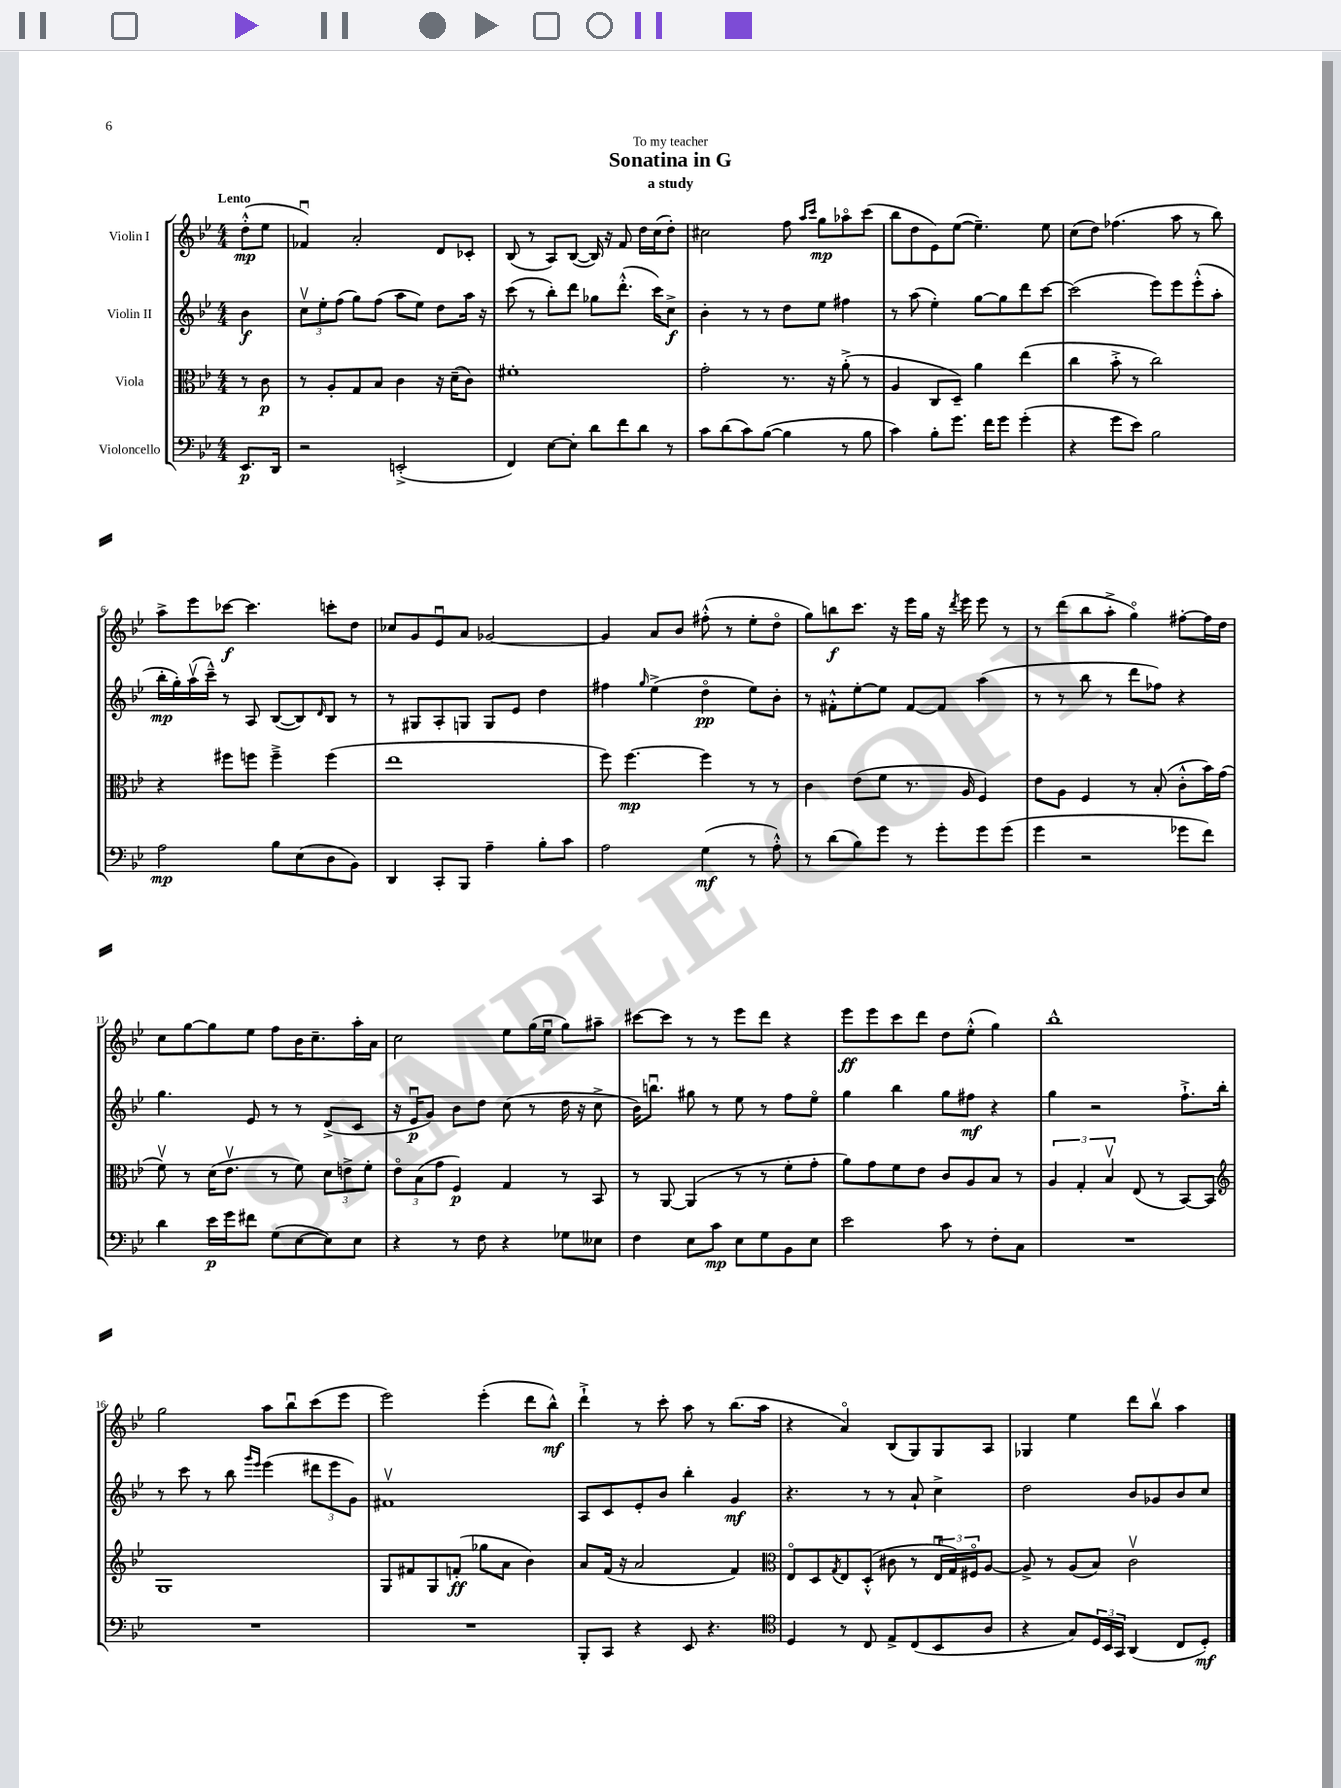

**kern	**dynam	**kern	**dynam	**kern	**dynam	**kern	**dynam
*part4	*part4	*part3	*part3	*part2	*part2	*part1	*part1
*staff4	*staff4	*staff3	*staff3	*staff2	*staff2	*staff1	*staff1
*I"Violoncello	*	*I"Viola	*	*I"Violin II	*	*I"Violin I	*
*clefF4	*	*clefC3	*	*clefG2	*	*clefG2	*
*k[b-e-]	*	*k[b-e-]	*	*k[b-e-]	*	*k[b-e-]	*
*M4/4	*	*M4/4	*	*M4/4	*	*M4/4	*
=	=	=	=	=	=	=	=
!	!	!	!	!	!	!LO:TX:a:B:t=Lento	!
8.EE-/L	p	8r	.	4b-\	f	(8dd'^^\L	mp
.	.	8c\	p	.	.	8ee-\J	.
16DD/Jk	.	.	.	.	.	.	.
=1	=1	=1	=1	=1	=1	=1	=1
2r	.	8r	.	12ccv\L	.	4f-Xu/)	.
.	.	.	.	12ee-'\	.	.	.
.	.	8A'/L	.	.	.	.	.
.	.	.	.	(12ff\J	.	.	.
.	.	8G/	.	8gg\L)	.	2a'/	.
.	.	8B-/J	.	(8ff\J	.	.	.
(2EEn'^/	.	4c\	.	8aa\L	.	.	.
.	.	.	.	8ee-\J)	.	.	.
.	.	16r	.	8dd\L	.	8d/L	.
.	.	(16d~\KL	.	.	.	.	.
.	.	8c\J)	.	16aa\Jk	.	8c-X'/J	.
.	.	.	.	16r	.	.	.
=2	=2	=2	=2	=2	=2	=2	=2
4FF/)	.	1f#X'	.	(8ccc\	.	(8B-/	.
.	.	.	.	8r	.	8r	.
[8E-\L	.	.	.	8bb-'\L)	.	8A/L)	.
8E-'\J]	.	.	.	8ddd\J	.	([8B-/J	.
8d\L	.	.	.	8gg-X\L	.	16B-/])	.
.	.	.	.	.	.	16r	.
8f\	.	.	.	(8.ddd'^^\J	.	8f/	.
8d\J	.	.	.	.	.	16dd\LL	.
.	.	.	.	16ccc\KL)	.	(16cc\J	.
8r	.	.	.	8cc^\J	f	8dd'\J)	.
=3	=3	=3	=3	=3	=3	=3	=3
8c\L	.	2g'\	.	4b-'\	.	2cc#X\	.
(8d\	.	.	.	.	.	.	.
8c\)	.	.	.	8r	.	.	.
([8B-\J	.	.	.	8r	.	.	.
4B-\]	.	8.r	.	8dd\L	.	8ff\	.
.	.	.	.	.	.	16qqaa/LL	.
.	.	.	.	.	.	16qqccc/JJ	.
.	.	.	.	8ee-\J	.	8gg\L	mp
.	.	16r	.	.	.	.	.
8r	.	(8a'^\	.	4ff#X\	.	8aa-X\	.
8B-\	.	8r	.	.	.	(8ccc\J	.
=4	=4	=4	=4	=4	=4	=4	=4
4c\)	.	4A/	.	8r	.	8bb-\L	.
.	.	.	.	(8aa\	.	8dd\	.
8B-'\L	.	8C/L	.	4ee-'\)	.	8e-\)	.
8.g\J	.	8D~/J)	.	.	.	([8ee-\J	.
.	.	4a\	.	[8gg\L	.	4.ee-~\])	.
16f\KL	.	.	.	.	.	.	.
8g\J	.	.	.	8gg\]	.	.	.
(4g'\	.	(4ee-\	.	8ddd\	.	.	.
.	.	.	.	[8ccc\J	.	8ee-\	.
=5	=5	=5	=5	=5	=5	=5	=5
4r	.	4cc\	.	(2ccc\]	.	(8cc\L	.
.	.	.	.	.	.	8dd\J)	.
8g\L	.	8b-'^\	.	.	.	(4.ff-X\	.
8e-\J)	.	8r	.	.	.	.	.
2B-\	.	2cc\)	.	8eee-\L)	.	.	.
.	.	.	.	8eee-\	.	8aa\	.
.	.	.	.	(8eee-'^^\	.	8r	.
.	.	.	.	8aa'\J	.	8bb-\)	.
!!LO:LB:g=z
=6	=6	=6	=6	=6	=6	=6	=6
2A\	mp	4r	.	16bb-'\LL	mp	8aa^\L	.
.	.	.	.	16gg'\)	.	.	.
.	.	.	.	(16aav\	.	8eee-\	.
.	.	.	.	16ccc~^^\JJ)	.	.	.
.	.	8ff#X\L	.	8r	.	[8ccc-X\J	f
.	.	8ffn\J	.	8A/	.	4.ccc-\]	.
8B-\L	.	4ff~^\	.	([8B-/L	.	.	.
(8E-\	.	.	.	8B-/])	.	.	.
.	.	.	.	16qqd/	.	.	.
8D\	.	(4ff\	.	8B-/J	.	8cccn'\L	.
8BB-\J)	.	.	.	8r	.	8dd\J	.
=7	=7	=7	=7	=7	=7	=7	=7
4DD/	.	1ee-	.	8r	.	8cc-X/L	.
.	.	.	.	8G#X/L	.	8g/	.
8CC'/L	.	.	.	8A'/	.	8e-u/	.
8BBB-/J	.	.	.	8Gn/J	.	8a/J	.
4A~\	.	.	.	8G/L	.	[2g-X/	.
.	.	.	.	8e-/J	.	.	.
8B-'\L	.	.	.	4dd\	.	.	.
8c\J	.	.	.	.	.	.	.
=8	=8	=8	=8	=8	=8	=8	=8
2A\	.	8ff\)	.	4ff#X\	.	4g-/]	.
.	.	[4.ff\	mp	.	.	.	.
.	.	.	.	16qqgg/	.	.	.
.	.	.	.	(4ee-^\	.	8a/L	.
.	.	.	.	.	.	8b-/J	.
(4G\	mf	4ff\]	.	4dd\	pp	(8ff#X'^^\	.
.	.	.	.	.	.	8r	.
8r	.	8r	.	8ee-\L)	.	8ee-'\L	.
8A'^^\)	.	8r	.	8b-'\J	.	8dd\J	.
=9	=9	=9	=9	=9	=9	=9	=9
8r	.	4c\	.	8r	.	8gg\L)	.
(8d\L	.	.	.	8f#X'^^\L	.	8bbn\	f
8B-\)	.	(8e-\L	.	[8ee-'\	.	8.ccc\J	.
8g\J	.	8f\J	.	8ee-\J]	.	.	.
.	.	.	.	.	.	16r	.
8r	.	8.r	.	[8f#/L	.	16eee-\LL	.
.	.	.	.	.	.	16gg\JJ	.
8g'\L	.	.	.	8f#/J]	.	16r	.
.	.	.	.	.	.	8qddd/	.
.	.	16A/	.	.	.	16eee-\	.
8g\	.	4F/)	.	(4aa\	.	8eee-\	.
(8g\J	.	.	.	.	.	8r	.
=10	=10	=10	=10	=10	=10	=10	=10
4g\	.	8e-\L	.	8r	.	8r	.
.	.	8A\J	.	8r	.	(8ddd\L	.
2r	.	4F/	.	8bb-\	.	8bb-\	.
.	.	.	.	8r	.	8aa'^\J	.
.	.	8r	.	8ddd\L	.	4gg\)	.
.	.	(8B-'/	.	8ff-X\J)	.	.	.
8g-X\L	.	8c'^^\L	.	4r	.	[8ff#X'\L	.
8f\J)	.	16b-\L)	.	.	.	16ff#\L]	.
.	.	(16g\JJ	.	.	.	16dd\JJ	.
!!LO:LB:g=z
=11	=11	=11	=11	=11	=11	=11	=11
4d\	.	8fv\)	.	4.gg\	.	8cc\L	.
.	.	8r	.	.	.	[8gg\	.
16e-\LL	p	(16d\KL	.	.	.	8gg\]	.
16g\J	.	8.e-v\J	.	.	.	.	.
8f#X\J	.	.	.	8e-/	.	8ee-\J	.
(8G\L	.	8r	.	8r	.	8ff\L	.
[8E-\	.	8f\)	.	8r	.	16b-\K	.
.	.	.	.	.	.	8.cc~\	.
8E-\])	.	12d\L	.	(8d^/L	.	.	.
.	.	12en^\	.	.	.	.	.
8E-\J	.	.	.	8c/J	.	16aa'\L	.
.	.	12f'\J	.	.	.	.	.
.	.	.	.	.	.	16a\JJ	.
=12	=12	=12	=12	=12	=12	=12	=12
4r	.	12e-\L	.	16r	.	2cc\	.
.	.	.	.	16e-u/KL	p	.	.
.	.	(12B-\	.	.	.	.	.
.	.	.	.	8g/J)	.	.	.
.	.	12g\J	.	.	.	.	.
8r	.	4F/)	p	8b-\L	.	.	.
8F\	.	.	.	8dd\J	.	.	.
4r	.	4G/	.	(8cc\	.	8ee-\L	.
.	.	.	.	8r	.	(16gg\L	.
.	.	.	.	.	.	16ee-u\JJ	.
8G-X\L	.	8r	.	16dd\	.	8gg\L)	.
.	.	.	.	16r	.	.	.
8E--X\J	.	8BB-/	.	8cc^\	.	8aa#X~\J	.
=13	=13	=13	=13	=13	=13	=13	=13
4F\	.	8r	.	16b-\KL)	.	[8ccc#X\L	.
.	.	.	.	8.bbnu\J	.	.	.
.	.	[8AA/	.	.	.	8ccc#\J]	.
8E-\L	.	(4AA/]	.	8gg#X\	.	8r	.
8c\J	mp	.	.	8r	.	8r	.
8E-\L	.	8r	.	8ee-\	.	8eee-\L	.
8G\	.	8r	.	8r	.	8ddd\J	.
8BB-\	.	8f'\L	.	8ff\L	.	4r	.
8E-\J	.	8g'\J	.	8ee-\J	.	.	.
=14	=14	=14	=14	=14	=14	=14	=14
2e-\	.	8a\L)	.	4gg\	.	8eee-\L	ff
.	.	8g\	.	.	.	8eee-\	.
.	.	8f\	.	4bb-\	.	8ccc\	.
.	.	8e-\J	.	.	.	8ddd\J	.
8c\	.	8c/L	.	8gg\L	.	8dd\L	.
8r	.	8A/	.	8ff#X\J	mf	(8ee-'^^\J	.
8F'\L	.	8B-/J	.	4r	.	4gg\)	.
8C\J	.	8r	.	.	.	.	.
=15	=15	=15	=15	=15	=15	=15	=15
1r	.	6A/	.	4gg\	.	1bb-^^	.
.	.	6G'/	.	.	.	.	.
.	.	.	.	2r	.	.	.
.	.	6B-v/	.	.	.	.	.
.	.	(8E-/	.	.	.	.	.
.	.	8r	.	.	.	.	.
.	.	[8BB-/L)	.	8.ff`^\L	.	.	.
.	.	8BB-/J]	.	.	.	.	.
.	.	.	.	16bb-'\Jk	.	.	.
!!LO:LB:g=z
=16	=16	=16	=16	=16	=16	=16	=16
*	*	*clefG2	*	*	*	*	*
1r	.	1G	.	8r	.	2gg\	.
.	.	.	.	8ccc\	.	.	.
.	.	.	.	8r	.	.	.
.	.	.	.	8bb-\	.	.	.
.	.	.	.	16qqggg/LL	.	.	.
.	.	.	.	16qqeee-/JJ	.	.	.
.	.	.	.	(4eee-\	.	8aa\L	.
.	.	.	.	.	.	8bb-u\	.
.	.	.	.	12ddd#X\L	.	(8ccc\	.
.	.	.	.	12eee-\	.	.	.
.	.	.	.	.	.	8eee-\J	.
.	.	.	.	12g\J)	.	.	.
=17	=17	=17	=17	=17	=17	=17	=17
1r	.	8G/L	.	1f#Xv	.	2eee-\)	.
.	.	8f#X/	.	.	.	.	.
.	.	8G/	.	.	.	.	.
.	.	(8fn'/J	ff	.	.	.	.
.	.	8gg-X\L	.	.	.	(4eee-'\	.
.	.	8a\J	.	.	.	.	.
.	.	4b-\)	.	.	.	8ddd\L	.
.	.	.	.	.	.	8bb-^^\J)	mf
=18	=18	=18	=18	=18	=18	=18	=18
8BBB-'/L	.	8a/L	.	8A/L	.	4ddd`^\	.
8CC/J	.	(16f/Jk	.	8c/	.	.	.
.	.	16r	.	.	.	.	.
4r	.	2a/	.	8e-'/	.	8r	.
.	.	.	.	8b-/J	.	8ccc'\	.
8EE-/	.	.	.	4bb-'\	.	8aa\	.
4.r	.	.	.	.	.	8r	.
.	.	4f/)	.	4g/	mf	(8.bb-\L	.
.	.	.	.	.	.	16aa\Jk	.
=19	=19	=19	=19	=19	=19	=19	=19
*clefC4	*	*clefC3	*	*	*	*	*
4D/	.	8E-/L	.	4.r	.	4r	.
.	.	8D/	.	.	.	.	.
.	.	8qG/	.	.	.	.	.
8r	.	8E-/	.	.	.	4a/)	.
8C/	.	(8D'^^/J	.	8r	.	.	.
8E-^/L	.	8c#X\	.	8r	.	(8B-/L	.
(8C/	.	8r	.	8a`/	.	8G/)	.
8BB-/	.	24E-u/LL	.	4cc^\	.	8G/	.
.	.	24G/)	.	.	.	.	.
.	.	24F#X/J	.	.	.	.	.
8A/J	.	[8A/J	.	.	.	8A/J	.
=20	=20	=20	=20	=20	=20	=20	=20
4r	.	8A^/]	.	2dd\	.	4G-X/	.
.	.	8r	.	.	.	.	.
8G/L)	.	(8A/L	.	.	.	4ee-\	.
24D/L	.	8B-/J)	.	.	.	.	.
24BB-/	.	.	.	.	.	.	.
24GG/JJ	.	.	.	.	.	.	.
(4AA/	.	2cv\	.	8b-/L	.	8ddd\L	.
.	.	.	.	8g-X/	.	8bb-v\J	.
8C/L	.	.	.	8b-/	.	4aa\	.
8D'/J)	mf	.	.	8cc/J	.	.	.
==	==	==	==	==	==	==	==
*-	*-	*-	*-	*-	*-	*-	*-
